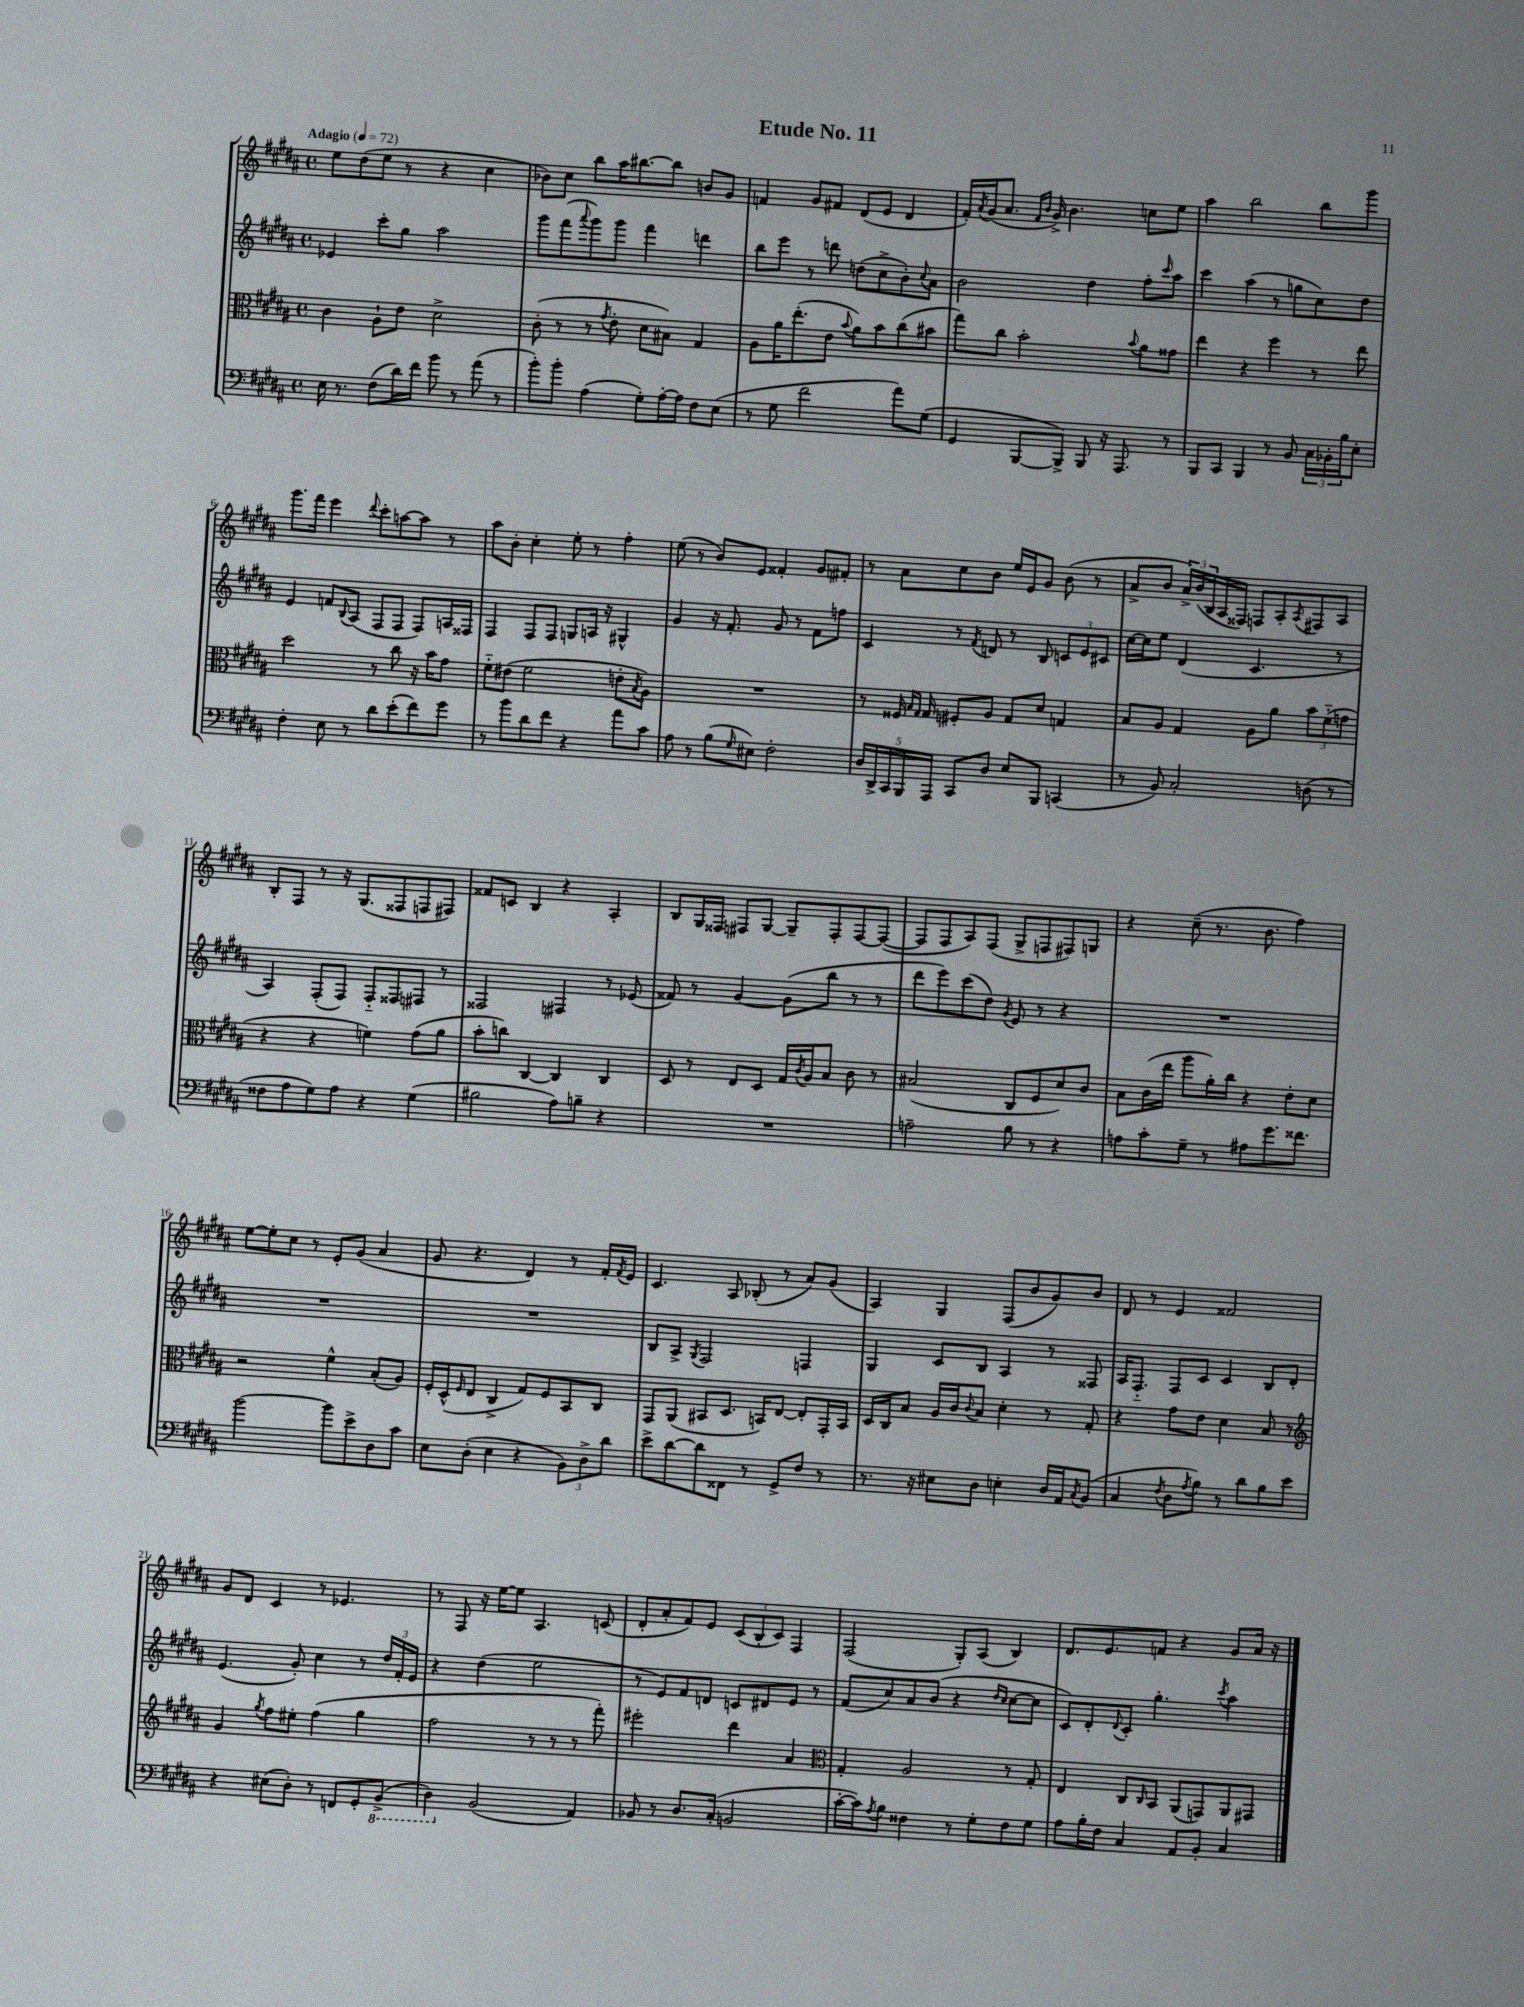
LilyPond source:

\header { title = "Etude No. 11" }
<<
\new StaffGroup <<
\new Staff = "s0" {
    \clef treble \key b \major \defaultTimeSignature \time 4/4 \tempo "Adagio" 4 = 72
    e''8 dis''8( e''8 r8 r4 cis''4 |
    bes'8) cis''8 b''8 ais''16 bis''8.~ bis''8 b'8 gis'8 |
    f'4 gis'8 fis'8 dis'8( e'8 dis'4 |
    fis'16-.) \acciaccatura { ais'8 } gis'16( ais'8. \grace { fis'16 b'16 } gis'16->) b'4. c''8 e''8 |
    ais''4 b''2 b''8 gis'''8 |
    gis'''8. fis'''16 e'''4 \appoggiatura { dis'''8 } cis'''8-. a''8~ a''8 r8 |
    ais''8 b'8-. cis''4-. e''8-. r8 fis''4-. |
    e''8( r8 b'8) e'8 fisis'4-. gis'8 fis'8-. |
    r8 ais'8 cis''8 b'8 e''16 e'16 gis'8 b'8( r8 |
    ais'8-> b'8 \tuplet 3/2 { ais'16->) b'16( b16 } ais16 fisis16) f8 ais8-. \acciaccatura { ais8 } fis8 ais8 |
    b8-. fis8 r8 r16 gis8.( fisis8 f8 fis8) |
    fisis'8 c'8 b4 r4 ais4-. |
    b8 gis16 fisis16 fis8 gis8~ gis8-- fis8-. fis8~ fis8~( |
    fis8 fis8 ais8) fis8( gis8-> f8 fis8) g8 |
    r4 cis''8--( r8. b'8. fis''4) |
    e''8~ e''8-. cis''8 r8 e'8-. gis'8( ais'4 |
    gis'8 r4. dis'4) r8 fis'16-. \acciaccatura { fis'8 } e'16 |
    cis'4. ais8 bes8-.( r8 ais'8) gis'8( |
    ais4) gis4 fis8( b'8 gis'8) b'8 |
    dis'8 r8 e'4 fisis'2 |
    gis'8 dis'8 cis'4 r8 ees'4. |
    r8 fis8 r16 e''16~ e''8 ais4. c'8( |
    dis'8-. ais'8-. fis'8) e'8 \tuplet 3/2 { cis'8( b8-. cis'8) } fis4 |
    fis2( gis8-.) ais8( b4) |
    dis'8. e'8. f'8 r4 gis'8 ais'16 r16 \bar "|." |
}
\new Staff = "s1" {
    \clef treble \key b \major \defaultTimeSignature \time 4/4
    ees'4 cis'''8-. gis''8 ais''2 |
    gis'''8 fis'''8( \appoggiatura { ais'''8 } gis'''8) gis'''8 fis'''4 d'''4 |
    b''8 e'''8 r8 d'''8 d''8( cis''8-> b'8-.) \appoggiatura { cis''8 } ais'8 |
    b'2 dis''4 fis''8-. \grace { cis'''16 } ais''8 |
    cis'''4 ais''4( r8 g''8 cis''8) dis''8 |
    e'4 f'8 \appoggiatura { b8 } ais8( fis8 fis8 fis8) a16 fisis16 |
    fis4 fis8 fis8 g8 a16 r16 gis4-^ |
    gis'4 r16 fis'8.-. gis'8 r8 fis'8 f''8 |
    cis'4 r8 \acciaccatura { fis'8 } d'8 r8 b8 \tuplet 3/2 { c'8 e'8 cis'8 } |
    cis''16~ cis''16 e''8 dis'4( cis'4. r8 |
    ais4) fis8-.( fis8) fis8-_ fisis8 fis8 r8 |
    fisis2 fis4 r8 ees'8( |
    fisis'8) r8 gis'4~ gis'8( b''8 r8 r8 |
    dis'''8 e'''8) cis'''8( dis''8) \acciaccatura { gis'8 } e'8 r8 r4 |
    R1 |
    R1 |
    R1 |
    b8 ais8-> \acciaccatura { gis8 } fis2 f4 |
    gis4 cis'8 b8 ais4 r8 fisis8 |
    ais16 fis8.-_ fis8 cis'8 cis'4 b8 dis'8-. |
    e'4.( gis'8-.) cis''4 r8 \tuplet 3/2 { dis''16 fis'16-. e'16 } |
    r4 dis''4( e''2 |
    r8 e'8) fis'8 d'8 c'8 dis'8 e'8 r8 |
    fis'8( cis''8) ais'8 b'8( r4 \grace { dis''16 cis''16 } cis''8~ cis''8 |
    cis'8) dis'8-. \appoggiatura { dis'8 } cis'8-. gis''4.-. \acciaccatura { cis'''8 } ais''4 \bar "|." |
}
\new Staff = "s2" {
    \clef alto \key b \major \defaultTimeSignature \time 4/4
    cis'4 ais8-! e'8 dis'2-> |
    cis'8-.( r8 r8 \acciaccatura { gis'8 } e'8-. dis'8 bis8) gis4 |
    ais8 ais'16 e''8.-.( e'8 \appoggiatura { b'8 } ais'8) b'8 cis''8( bis'8 |
    gis''8) cis''8 b'2-. \appoggiatura { b'8 } ais'8 gisis'8 |
    e''4 r4 fis''4 r8 e''8 |
    dis''2 r8 cis''8 r16 b'16 gis'8 |
    fis'8-_ eis'8( fis'2 e'8-. \acciaccatura { b8 } ais8) |
    R1 |
    r8 fisis16 \grace { b16 gis16 } gis16 fis8-. ais8 gis8 dis'8 g4 |
    b8 ais8 gis4 ais8 ais'8 \tuplet 3/2 { b'8 fis'8-_( g'8 } |
    r4 r4 f'4) gis'8( ais'8 |
    b'8-. c''8) cis4~ cis4 cis4 |
    dis8 r8 e8 dis8 gis16 \acciaccatura { cis'8 } ais16 b8 cis'8 r8 |
    bis2( cis8 fis8 dis'8) cis'8 |
    b8 cis'16( e''16 ais''8 ais'16-.) cis''16 r4 e'8-. dis'8 |
    r2 fis'4-^ b8-.( ais8) |
    fis16-. dis16-^( \grace { fis16 } e8 cis4-> gis8) fis8 b,8 cis8 |
    gis,8 ais,8( bis,8 dis8. b,16) e8~ e8-. gis,16-. b,16 |
    dis16 cis16 b8 ais16 cis'16 \appoggiatura { cis'8 } b8 dis'4-. r8 gis8-. |
    r4 gis'8 e'8 dis'4 b8 r8 |
    \clef treble gis'4 \acciaccatura { gis''8 } fis''8 eis''8-. fis''4( gis''4 |
    fis''2 r8 r8 r8 fis'''8-.) |
    eis'''2-. dis'''4 ais'4 |
    \clef alto gis4-. ais2 r8 gis8-. |
    e4 cis8 \grace { cis16 } b,8 ais,8( g,8) ais,8 gis,8 \bar "|." |
}
\new Staff = "s3" {
    \clef bass \key b \major \defaultTimeSignature \time 4/4
    e16 r8. fis8( dis'16) fis'16 b'8 r8 ais'8( r8 |
    b'8-.) b'8-. ais4( gis8-.) ais16~-. ais16 fis8 e8( |
    r8 gis8 fis'2 ais'8) gis8( |
    gis,4 b,,8~ b,,8->) b,,8 r16 ais,,8. r8 |
    b,,8 cis,8 b,,4 r8 b,8 \tuplet 3/2 { cis16 bes,16-. b16 } e8-. |
    fis4-. e8 r8 dis'8 e'8-.( fis'8) gis'8 |
    r8 b'8 dis'8 fis'8 r4 ais'8 cis'8 |
    ais8 r8 b8( \grace { gis16 } eis8) fis2-. |
    \tuplet 5/4 { dis16 dis,16-> cis,16 b,,16 ais,,16 } cis,8 dis8 e8 b,,8 c,4( |
    r8 b,8) cis2-. d8( r8 |
    fisis8 ais8 gis8) ais8 r4 gis4( |
    bis2 ais8) b8-- r4 |
    R1 |
    a2-- b8 r8 r4 |
    a8 cis'8-. gis8-- r8 ais8 gis'8. fisis'8. |
    b'2~ b'8 e'8-> dis8 cis'8 |
    e8 dis8-.( e4 r4 \tuplet 3/2 { b,8) dis8-> dis'8 } |
    e'8-> dis'8~ dis'8 fisis,8 r8 gis,8-> fis8 r8 |
    r8. r16 eis8 dis8 e4-. dis16 ais,16 \acciaccatura { cis8 } b,8( |
    cis4 \acciaccatura { fis8 } dis8 \acciaccatura { ais8 } b8) r8 dis'8 b8 e'8 |
    r4 eis8( dis8-.) r8 f,8 gis,8-. \ottava #-1 b,,8->( |
    dis,4) \ottava #0 b,2( ais,4) |
    bes,8 r8 dis8. cis16-.( b,2 |
    cis'16~-. cis'16) \acciaccatura { ais8 } b8 fisis4 r8 gis8-. fisis8 gis8 |
    ais8 b16-. fis16 cis4 ais,8 b,8-. cis4 \bar "|." |
}
>>
>>
